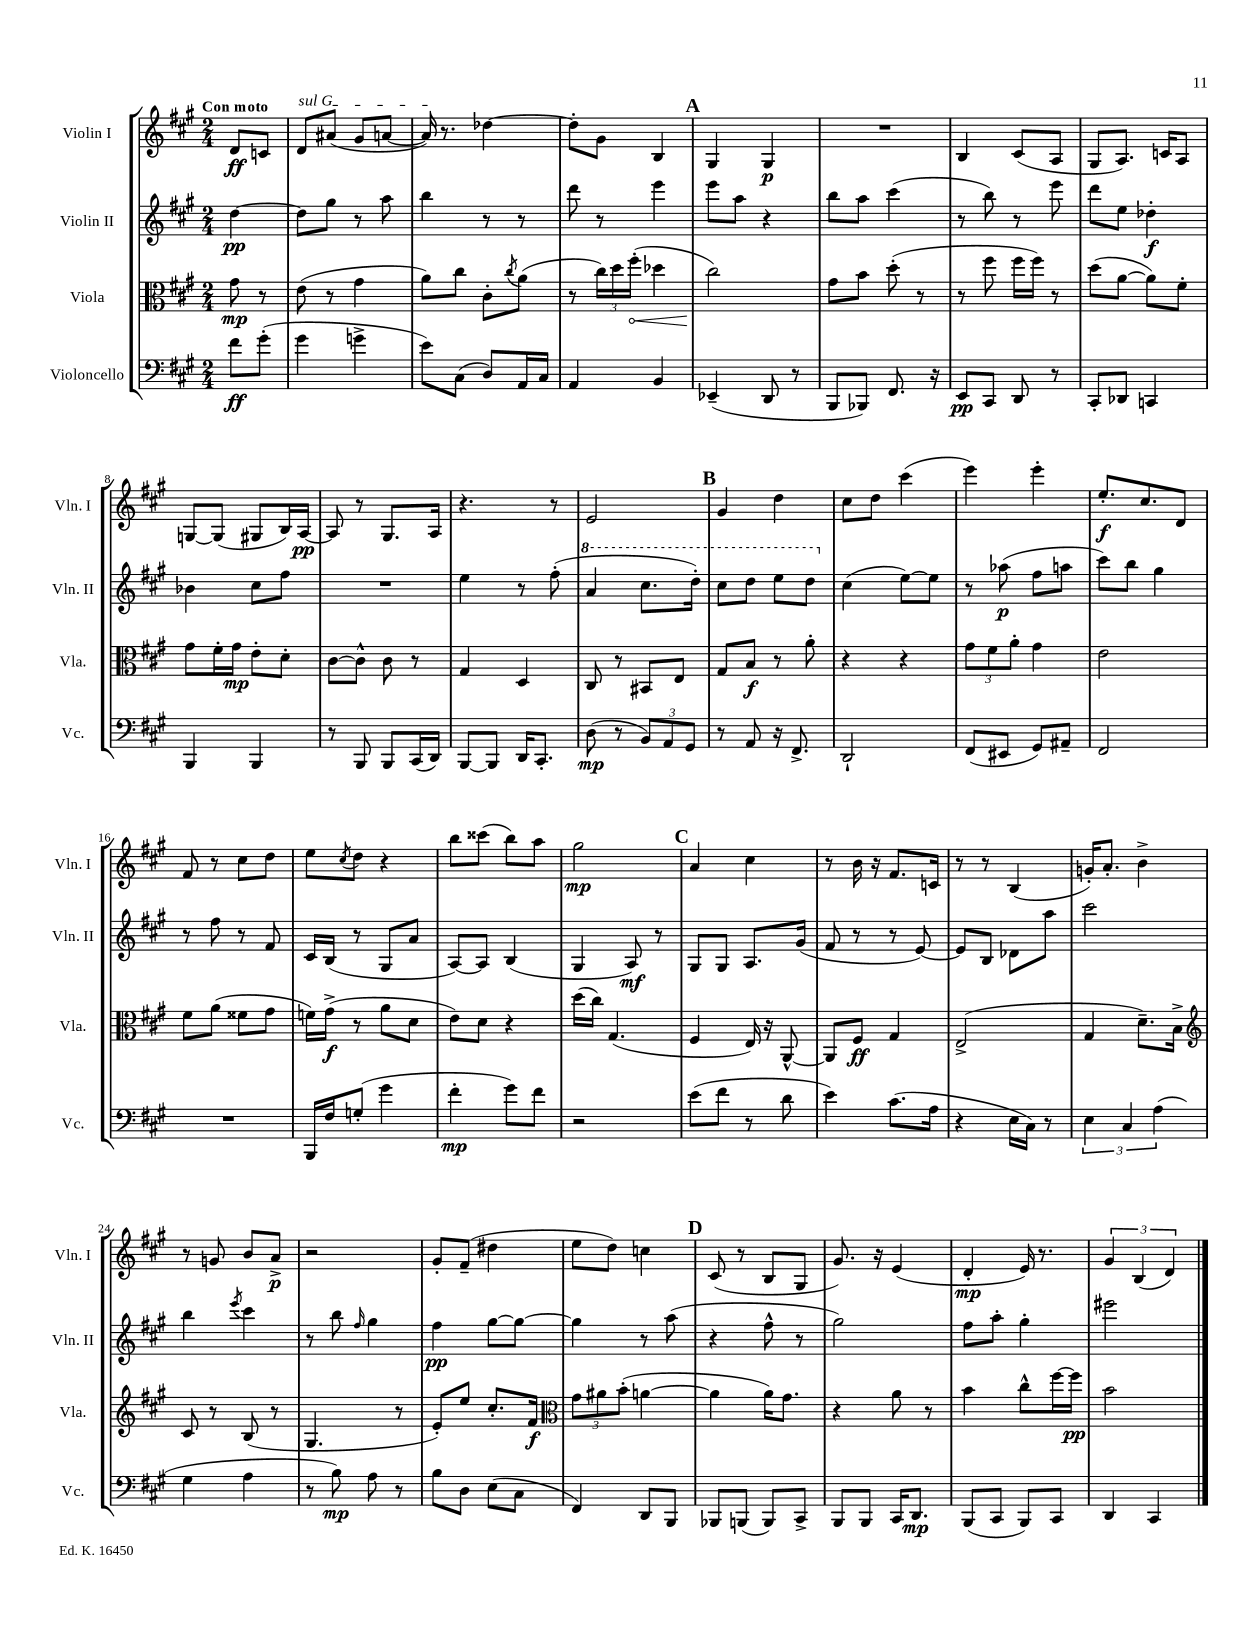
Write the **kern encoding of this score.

**kern	**dynam	**kern	**dynam	**kern	**dynam	**kern	**dynam
*part4	*part4	*part3	*part3	*part2	*part2	*part1	*part1
*staff4	*staff4	*staff3	*staff3	*staff2	*staff2	*staff1	*staff1
*I"Violoncello	*	*I"Viola	*	*I"Violin II	*	*I"Violin I	*
*I'Vc.	*	*I'Vla.	*	*I'Vln. II	*	*I'Vln. I	*
*clefF4	*	*clefC3	*	*clefG2	*	*clefG2	*
*k[f#c#g#]	*	*k[f#c#g#]	*	*k[f#c#g#]	*	*k[f#c#g#]	*
*M2/4	*	*M2/4	*	*M2/4	*	*M2/4	*
=	=	=	=	=	=	=	=
!	!	!	!	!	!	!LO:TX:a:B:t=Con moto	!
8f#\L	ff	8g#\	mp	[4dd\	pp	8d/L	ff
(8g#'\J	.	8r	.	.	.	8cn/J	.
=1	=1	=1	=1	=1	=1	=1	=1
!	!	!	!	!	!	!LO:TX:a:i:t=sul G	!
4g#\	.	(8e\	.	8dd\L]	.	8d/L	.
.	.	8r	.	8gg#\J	.	(8a#X/J	.
4gn^\	.	4g#\	.	8r	.	8g#/L	.
.	.	.	.	8aa\	.	[8an/J	.
=2	=2	=2	=2	=2	=2	=2	=2
8e\L)	.	8a\L)	.	4bb\	.	16a/])	.
.	.	.	.	.	.	8.r	.
(8C#\J	.	8cc#\J	.	.	.	.	.
8D/L)	.	8c#'\L	.	8r	.	[4dd-X\	.
.	.	8qcc#/	.	.	.	.	.
16AA/L	.	(8a\J	.	8r	.	.	.
16C#/JJ	.	.	.	.	.	.	.
=3	=3	=3	=3	=3	=3	=3	=3
4AA/	.	8r	.	8ddd\	.	8dd-'\L]	.
.	.	24cc#\LL)	.	8r	.	8g#\J	.
.	.	24dd\	.	.	.	.	.
!	!	!	!LO:HP:b	!	!	!	!
.	.	(24ff#'\JJ	<	.	.	.	.
4BB/	.	4dd-X\	.	4eee\	.	4B/	.
!!LO:REH:place=s1:t=A
=4	=4	=4	=4	=4	=4	=4	=4
(4EE-X~/	.	2cc#\)	.	8eee\L	.	4G#/	.
.	.	.	.	8aa\J	.	.	.
8DD/	.	.	.	4r	.	4G#/	p
8r	.	.	.	.	.	.	.
.	.	.	[	.	.	.	.
=5	=5	=5	=5	=5	=5	=5	=5
8BBB/L	.	8g#\L	.	8bb\L	.	2r	.
8BBB-X/J)	.	8b\J	.	8aa\J	.	.	.
8.FF#/	.	(8dd'\	.	(4ccc#\	.	.	.
.	.	8r	.	.	.	.	.
16r	.	.	.	.	.	.	.
=6	=6	=6	=6	=6	=6	=6	=6
8EE/L	pp	8r	.	8r	.	4B/	.
8CC#/J	.	8ff#\	.	8bb\)	.	.	.
8DD/	.	16ff#\LL	.	8r	.	(8c#/L	.
.	.	16ff#\JJ)	.	.	.	.	.
8r	.	8r	.	8eee\	.	8A/J	.
=7	=7	=7	=7	=7	=7	=7	=7
8CC#'/L	.	(8dd\L	.	8ddd\L	.	8G#/L	.
8DD-X/J	.	[8a\J	.	8ee\J	.	8.A/J)	.
4CCn/	.	8a\L])	.	4dd-X'\	f	.	.
.	.	.	.	.	.	16cn/KL	.
.	.	8f#'\J	.	.	.	8A/J	.
!!LO:LB:g=z
=8	=8	=8	=8	=8	=8	=8	=8
4BBB/	.	8g#\L	.	4b-X\	.	[8Gn/L	.
.	.	16f#'\L	.	.	.	(8G/J]	.
.	.	16g#\JJ	mp	.	.	.	.
4BBB/	.	8e'\L	.	8cc#\L	.	8G#X/L	.
.	.	8d'\J	.	8ff#\J	.	16B/L)	.
.	.	.	.	.	.	[16A/JJ	pp
=9	=9	=9	=9	=9	=9	=9	=9
8r	.	[8c#\L	.	2r	.	8A/]	.
8BBB/	.	8c#^^\J]	.	.	.	8r	.
8BBB/L	.	8c#\	.	.	.	8.G#/L	.
(16CC#/L	.	8r	.	.	.	.	.
16DD/JJ)	.	.	.	.	.	16A/Jk	.
=10	=10	=10	=10	=10	=10	=10	=10
[8BBB/L	.	4G#/	.	4ee\	.	4.r	.
8BBB/J]	.	.	.	.	.	.	.
16DD/KL	.	4D/	.	8r	.	.	.
8.CC#'/J	.	.	.	.	.	.	.
.	.	.	.	(8ff#'\	.	8r	.
=11	=11	=11	=11	=11	=11	=11	=11
*	*	*	*	*8va	*	*	*
(8D\	mp	8C#/	.	4aa/	.	2e/	.
8r	.	8r	.	.	.	.	.
12BB/L)	.	8BB#X/L	.	8.ccc#\L	.	.	.
12AA/	.	.	.	.	.	.	.
.	.	8E/J	.	.	.	.	.
12GG#/J	.	.	.	.	.	.	.
.	.	.	.	16ddd'\Jk)	.	.	.
!!LO:REH:place=s1:t=B
=12	=12	=12	=12	=12	=12	=12	=12
8r	.	8G#/L	.	8ccc#\L	.	4g#/	.
8AA/	.	8B/J	f	8ddd\J	.	.	.
16r	.	8r	.	8eee\L	.	4dd\	.
8.FF#^/	.	.	.	.	.	.	.
.	.	8a'\	.	8ddd\J	.	.	.
=13	=13	=13	=13	=13	=13	=13	=13
*	*	*	*	*X8va	*	*	*
2DD`/	.	4r	.	(4cc#\	.	8cc#\L	.
.	.	.	.	.	.	8dd\J	.
.	.	4r	.	[8ee\L)	.	(4ccc#\	.
.	.	.	.	8ee\J]	.	.	.
=14	=14	=14	=14	=14	=14	=14	=14
(8FF#/L	.	12g#\L	.	8r	.	4eee\)	.
.	.	12f#\	.	.	.	.	.
8EE#X/J	.	.	.	(8aa-X\	p	.	.
.	.	12a'\J	.	.	.	.	.
8GG#/L)	.	4g#\	.	8ff#\L	.	4eee'\	.
8AA#X~/J	.	.	.	8aan\J	.	.	.
=15	=15	=15	=15	=15	=15	=15	=15
2FF#/	.	2e\	.	8ccc#\L)	.	8.ee'/L	f
.	.	.	.	8bb\J	.	.	.
.	.	.	.	.	.	8.cc#/	.
.	.	.	.	4gg#\	.	.	.
.	.	.	.	.	.	8d/J	.
!!LO:LB:g=z
=16	=16	=16	=16	=16	=16	=16	=16
2r	.	8f#\L	.	8r	.	8f#/	.
.	.	(8a\J	.	8ff#\	.	8r	.
.	.	8f##X\L	.	8r	.	8cc#\L	.
.	.	8g#\J	.	8f#/	.	8dd\J	.
=17	=17	=17	=17	=17	=17	=17	=17
16BBB/LL	.	16fn\LL)	.	16c#/LL	.	8ee\L	.
16F#/J	.	(16g#^\JJ	f	(16B/JJ	.	.	.
.	.	.	.	.	.	8qcc#/	.
(8Gn'/J	.	8r	.	8r	.	8dd\J	.
4g#\	.	8a\L	.	8G#/L	.	4r	.
.	.	8d\J	.	8a/J	.	.	.
=18	=18	=18	=18	=18	=18	=18	=18
4f#'\	mp	8e\L)	.	[8A/L)	.	8bb\L	.
.	.	8d\J	.	8A/J]	.	(8ccc##X\J	.
8g#\L)	.	4r	.	(4B/	.	8bb\L)	.
8f#\J	.	.	.	.	.	8aa\J	.
=19	=19	=19	=19	=19	=19	=19	=19
2r	.	(16dd\LL	.	4G#/	.	2gg#\	mp
.	.	16cc#\JJ)	.	.	.	.	.
.	.	(4.G#/	.	.	.	.	.
.	.	.	.	8A/)	mf	.	.
.	.	.	.	8r	.	.	.
!!LO:REH:place=s1:t=C
=20	=20	=20	=20	=20	=20	=20	=20
(8e\L	.	4F#/	.	8G#/L	.	4a/	.
8f#\J	.	.	.	8G#/J	.	.	.
8r	.	16E/)	.	8.A/L	.	4cc#\	.
.	.	16r	.	.	.	.	.
8d\	.	[8AA^^/	.	.	.	.	.
.	.	.	.	(16g#/Jk	.	.	.
=21	=21	=21	=21	=21	=21	=21	=21
4e\)	.	8AA/L]	.	8f#/	.	8r	.
.	.	8F#/J	ff	8r	.	16b\	.
.	.	.	.	.	.	16r	.
(8.c#\L	.	4G#/	.	8r	.	8.f#/L	.
.	.	.	.	[8e/)	.	.	.
16A\Jk	.	.	.	.	.	16cn/Jk	.
=22	=22	=22	=22	=22	=22	=22	=22
4r	.	(2E^/	.	8e/L]	.	8r	.
.	.	.	.	8B/J	.	8r	.
16E\LL	.	.	.	8d-X\L	.	(4B/	.
16C#\JJ)	.	.	.	.	.	.	.
8r	.	.	.	8aa\J	.	.	.
=23	=23	=23	=23	=23	=23	=23	=23
6E\	.	4G#/	.	2ccc#\	.	16gn'/KL)	.
.	.	.	.	.	.	8.a'/J	.
6C#/	.	.	.	.	.	.	.
.	.	8.d~\L)	.	.	.	4b^\	.
(6A\	.	.	.	.	.	.	.
.	.	16B^\Jk	.	.	.	.	.
!!LO:LB:g=z
=24	=24	=24	=24	=24	=24	=24	=24
*	*	*clefG2	*	*	*	*	*
4G#\	.	8c#/	.	4bb\	.	8r	.
.	.	8r	.	.	.	8gn/	.
.	.	.	.	8qeee/	.	.	.
4A\	.	(8B/	.	4ccc#\	.	8b/L	.
.	.	8r	.	.	.	8a^/J	p
=25	=25	=25	=25	=25	=25	=25	=25
8r	.	4.G#/	.	8r	.	2r	.
8B\)	mp	.	.	8bb\	.	.	.
.	.	.	.	16qqff#/	.	.	.
8A\	.	.	.	4gg#\	.	.	.
8r	.	8r	.	.	.	.	.
=26	=26	=26	=26	=26	=26	=26	=26
8B\L	.	8e'/L)	.	4ff#\	pp	8g#'/L	.
8D\J	.	8ee/J	.	.	.	(8f#~/J	.
(8E\L	.	8.cc#'/L	.	[8gg#\L	.	4dd#X\	.
8C#\J	.	.	.	8gg#\J_	.	.	.
.	.	16f#/Jk	f	.	.	.	.
=27	=27	=27	=27	=27	=27	=27	=27
*	*	*clefC3	*	*	*	*	*
4FF#/)	.	12g#\L	.	4gg#\]	.	8ee\L	.
.	.	12a#X\	.	.	.	.	.
.	.	.	.	.	.	8dd\J)	.
.	.	(12b'\J	.	.	.	.	.
8DD/L	.	[4an\	.	8r	.	4ccn\	.
8BBB/J	.	.	.	(8aa\	.	.	.
!!LO:REH:place=s1:t=D
=28	=28	=28	=28	=28	=28	=28	=28
8BBB-X/L	.	4a\]	.	4r	.	(8c#/	.
(8BBBn/J	.	.	.	.	.	8r	.
8BBB/L)	.	16a\KL)	.	8ff#^^\	.	8B/L	.
.	.	8.g#\J	.	.	.	.	.
8CC#^/J	.	.	.	8r	.	8G#/J	.
=29	=29	=29	=29	=29	=29	=29	=29
8BBB/L	.	4r	.	2gg#\)	.	8.g#/)	.
8BBB/J	.	.	.	.	.	.	.
.	.	.	.	.	.	16r	.
16CC#/KL	.	8a\	.	.	.	(4e/	.
8.DD/J	mp	.	.	.	.	.	.
.	.	8r	.	.	.	.	.
=30	=30	=30	=30	=30	=30	=30	=30
(8BBB/L	.	4b\	.	8ff#\L	.	4d'/	mp
8CC#/J	.	.	.	8aa'\J	.	.	.
8BBB/L)	.	8cc#^^\L	.	4gg#'\	.	16e/)	.
.	.	.	.	.	.	8.r	.
8CC#/J	.	[16ff#\L	.	.	.	.	.
.	.	16ff#\JJ]	pp	.	.	.	.
=31	=31	=31	=31	=31	=31	=31	=31
4DD/	.	2b\	.	2eee#X\	.	6g#/	.
.	.	.	.	.	.	(6B/	.
4CC#/	.	.	.	.	.	.	.
.	.	.	.	.	.	6d/)	.
==	==	==	==	==	==	==	==
*-	*-	*-	*-	*-	*-	*-	*-
